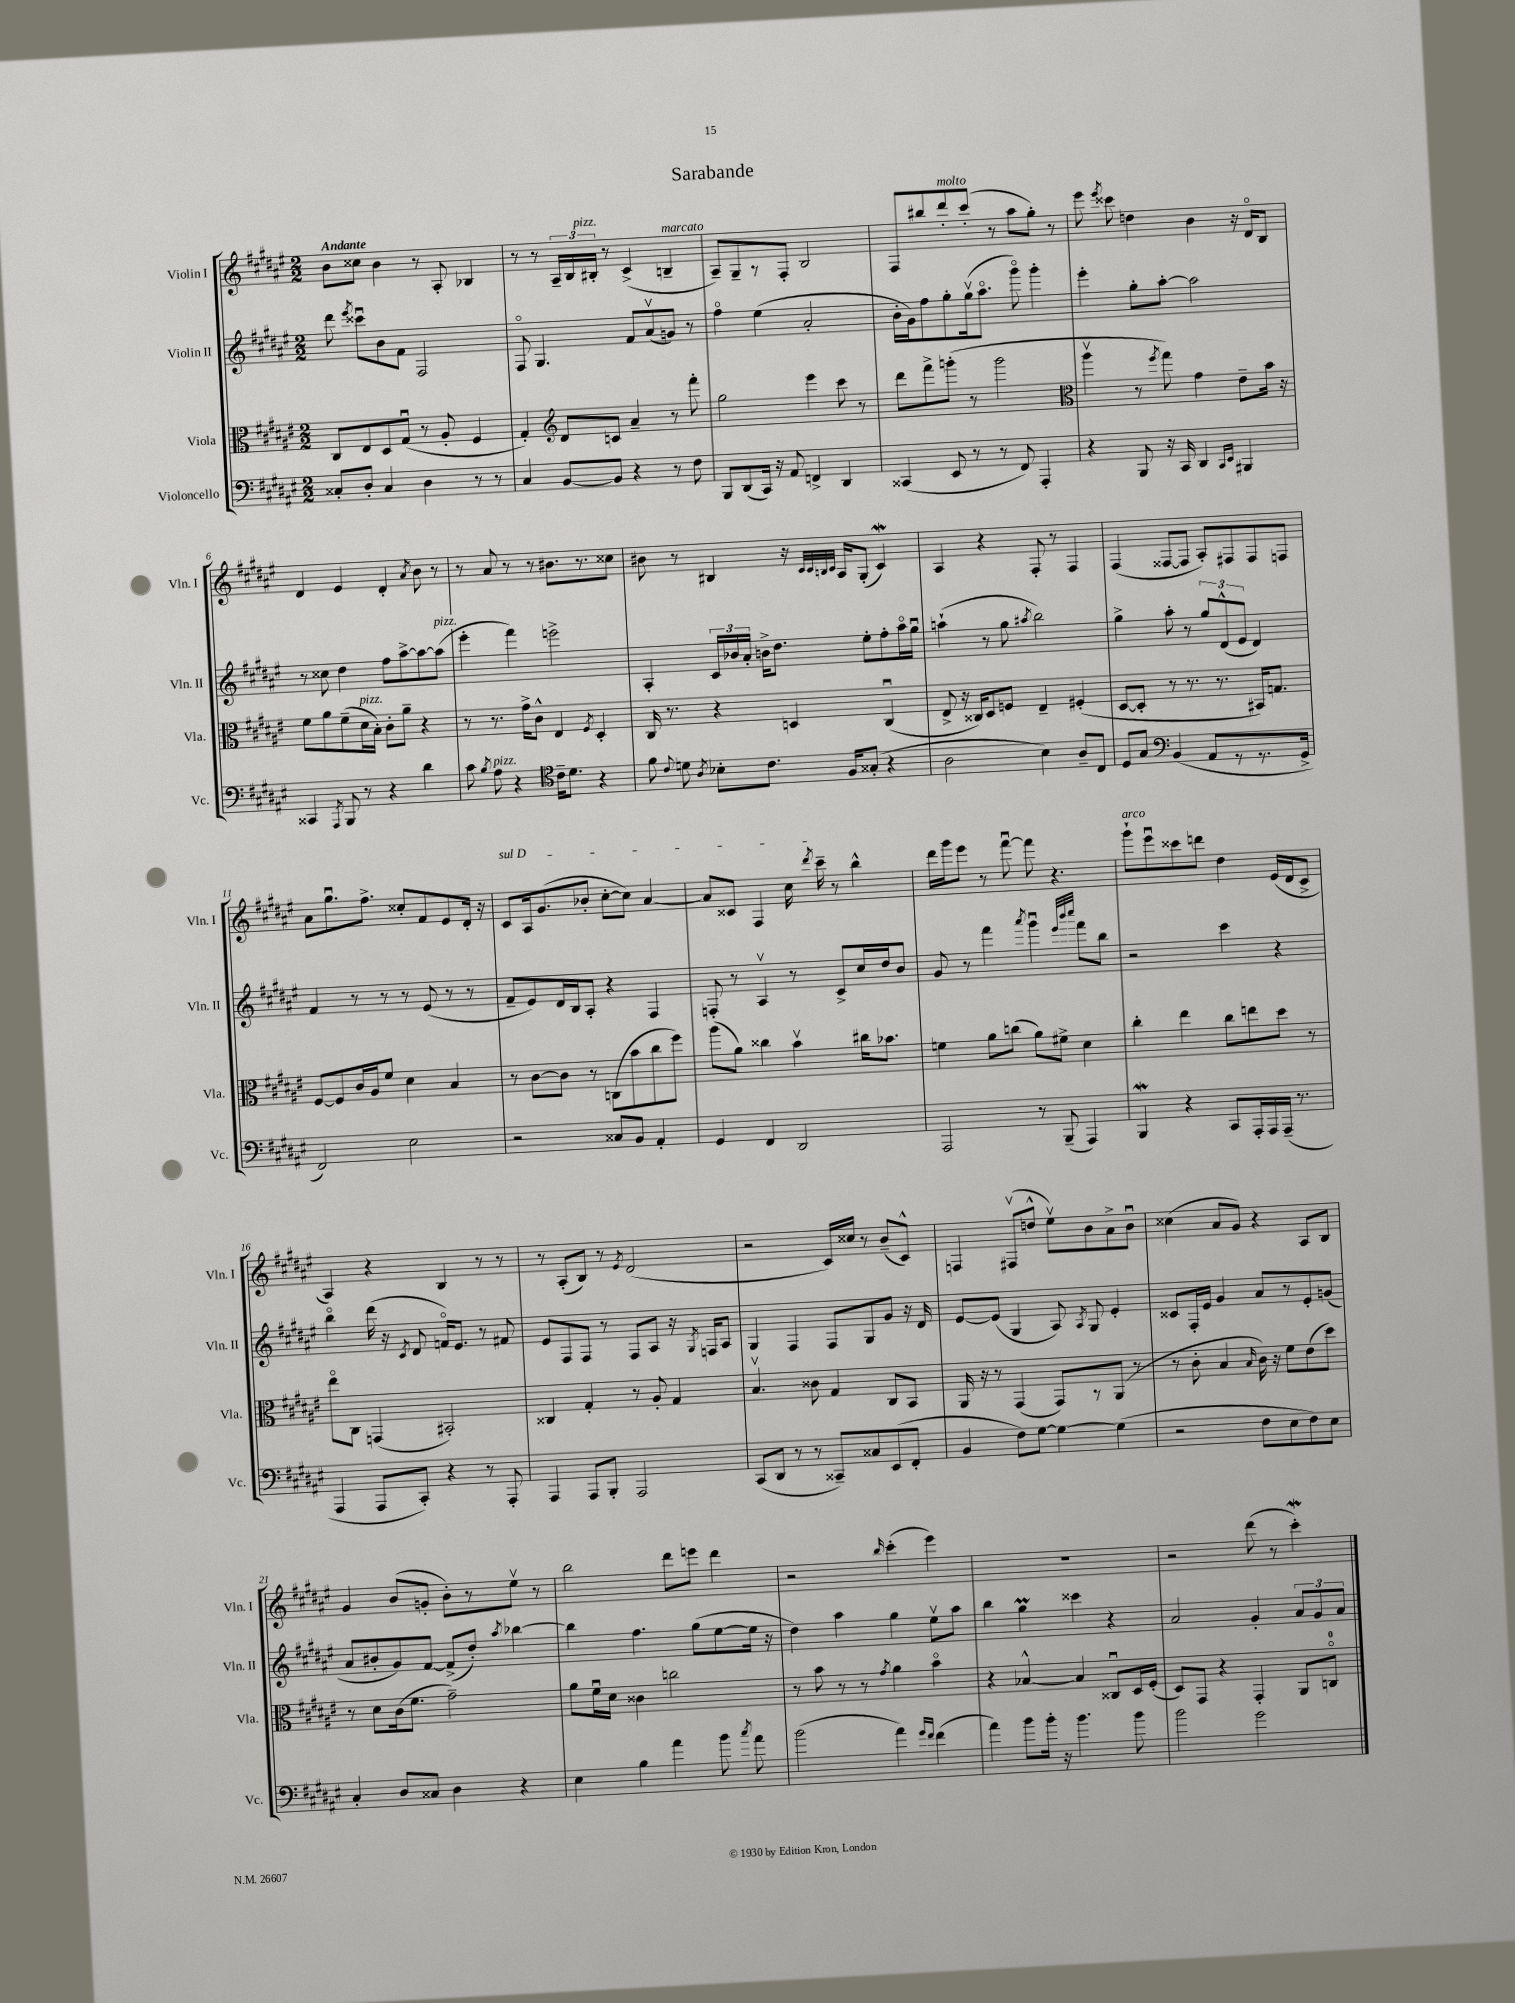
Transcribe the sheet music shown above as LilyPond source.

\header { title = "Sarabande" }
<<
\new StaffGroup <<
\new Staff = "s0" \with { instrumentName = "Violin I" shortInstrumentName = "Vln. I" } {
    \clef treble \key fis \major \numericTimeSignature \time 2/2 \tempo "Andante"
    \autoBeamOff b'8[ cisis''8] b'4 r8 ais8-. bes4 |
    r8 r8 \tuplet 3/2 { ais16[-- b16 bis16]-.^\markup { \italic "pizz." } } r8 cis'4->( b4--^\markup { \italic "marcato" } |
    ais8[--) gis8-- r8 fis8]-. b2 |
    fis8[ bis''8 dis'''8-.^\markup { \italic "molto" } cis'''8]-.( r8 ais''8[ gis''8]-.) r8 |
    eis'''8 \acciaccatura { eis'''8 } cisis'''8 d''4 b'4 r16 dis'16[\flageolet b8] |
    dis'4 eis'4 dis'4-. \acciaccatura { ais'8 } b'8 r8 |
    r8 ais'8 r8 r8 bis'8.[ r8. cisis''8] |
    bis'8 r8 bis4 r16 \grace { cis'32[ cis'32 b32 cis'32] } ais16[ gis8]-.( cis'4\mordent) |
    ais4 r4 fis8-. r8 fis4 |
    fis4( fisis8[~ fisis8] ais8[-.) fis8 fis8 f8] |
    ais'8[ gis''8.\downbow fis''8.]-> cisis''8[-. fis'8 eis'8 dis'16]-. r16 |
    \once \override TextSpanner.bound-details.left.text = \markup { \italic "sul D" } cis'8[\startTextSpan ais16 gis'8.( bes'8]-. cis''8[~-. cis''8]) ais'4~ |
    ais'8[ cisis'8] fis4 cis''16 \acciaccatura { dis'''8 } cis'''16--\stopTextSpan r8 b''4-^ |
    dis'''16[ gis'''16 eis'''8] r8 fis'''8~\downbow fis'''8 r4. |
    gis'''8[-!^\markup { \italic "arco" } eis'''8\downbow cisis'''8 d'''8] dis''4 eis'16[( dis'16 cis'8]-> |
    ais4) r4 b4 r8 r8 |
    r8 ais8[-.( b8]) r8 \acciaccatura { eis'8 } dis'2( |
    r2 cis'16[) cisis''16] r8 b'8[--( cis'8]-^) |
    f4 fis8[\upbow( d''8]-^ eis''8[\upbow) b'8 ais'8-> b'8]\downbow |
    cisis''4( ais'8[ gis'8]) r4 ais8[ b8] |
    gis'4 b'8[( g'8]-. b'8[-.) r8 eis''8]\upbow r8 |
    b''2 dis'''8[ e'''8] dis'''4 |
    r2 \grace { b''16 } cis'''4-.( eis'''4) |
    R1 |
    r2 dis'''8( r8 cis'''4-.\mordent) \bar "|." |
}
\new Staff = "s1" \with { instrumentName = "Violin II" shortInstrumentName = "Vln. II" } {
    \clef treble \key fis \major \numericTimeSignature \time 2/2
    \autoBeamOff dis'''8 \acciaccatura { eis'''8 } cisis'''8[\downbow b'8 fis'8] fis2 |
    fis8\flageolet gis4. fis'8[ ais'8\upbow( g'8]) r8 |
    fis''4\flageolet eis''4( ais'2-. |
    b'16[-. gis'16) fis''8 gis''8-. gis''16\upbow( ais''8.]\flageolet gis'''8\flageolet) gis'''4-. |
    eis'''4-. gis''8[-. ais''8]~-. ais''2 |
    r8 cisis''8 dis''4 fis''8[ ais''8~-> ais''8~ ais''8]^\markup { \italic "pizz." }( |
    eis'''4-. fis'''4) e'''2-> |
    ais4-. \tuplet 3/2 { cis'16[ bes'16 ais'16]-. } b'16[-> dis''8.] eis''8[-. fis''8-. ais''16\flageolet gis''16]\downbow |
    a''4-!( r8 gis''8 \acciaccatura { ais''8 } b''2) |
    gis''4-> ais''8-. r8 \tuplet 3/2 { gis''8[ dis'8-^( eis'8] } dis'4) |
    fis'4 r8 r8 r8 eis'8( r8 r8 |
    fis'8[-- eis'8) dis'16 b16 ais8]-. r4 fis4 |
    f8-. r8 ais4\upbow r8 cis'8[-> cis''16 dis''16 b'8] |
    gis'8 r8 fis'''4 \acciaccatura { ais'''8 } gis'''4\downbow \grace { eis'''32[ b'''32 cis''''32] } fis'''8[ b''8] |
    r2 cis'''4 r4 |
    b''4\flageolet dis'''16( r16 \acciaccatura { cis'8 } dis'8 f'16[\flageolet) eis'8.] r8 fis'8 |
    eis'8[ fis8 fis8] r8 fis8[ ais8] r16 \acciaccatura { gis8 } f16[ ais8] |
    gis4 fis4 fis8[ gis8 gis'8] r16 dis'16 |
    eis'8[~ eis'8]( gis4 ais8) \acciaccatura { ais8 } gis8 eis'4-. |
    cisis'8[ fis16-. eis'16] gis'4 ais'8[ r8 eis'8-. g'8]( |
    ais'8[ bis'8-. gis'8) fis'8]~ fis'8[->( dis''8]-.) \acciaccatura { ais''8 } bes''4~ |
    bes''4 fis''4. gis''8[( eis''8~ eis''16] r16 |
    dis''4) ais''4 gis''4 eis''8[\upbow ais''8] |
    b''4 gis''4\prall cisis'''4 r4 |
    ais'2 gis'4-. \tuplet 3/2 { ais'8[ gis'8 ais'8] } \bar "|." |
}
\new Staff = "s2" \with { instrumentName = "Viola" shortInstrumentName = "Vla." } {
    \clef alto \key fis \major \numericTimeSignature \time 2/2
    \autoBeamOff cis8[ eis8 dis8 gis8]\downbow( r8 ais8-. fis4 |
    gis4-.) \clef treble dis'8[ c'8] ais'4-- r8 fis'''8-. |
    gis''2 eis'''4 cis'''8 r8 |
    dis'''8[ fis'''8-> g'''8]-.( r8 g'''2 |
    \clef alto ais''4\upbow r8 \acciaccatura { fis''8 } gis''8) gis'4 eis'8[-- b'16] r16 |
    fis'8[ ais'8 fis'8--( dis'16^\markup { \italic "pizz." } b16]-.) cis'8[-. ais'8]-- r4 |
    r8 r8. gis'16[-> cis'8]-^ eis4 \acciaccatura { fis8 } dis4-. |
    cis16 r8. r4 d4 cis4\downbow( |
    eis8-> r16 cisis16[) dis8 f8] eis4-- fis4-.( |
    dis8[~ dis8]-. r8 r8. r8. bis,16[) g8.] |
    fis8[~ fis8 cis'16 ais16 fis'8] dis'4 b4 |
    r8 cis'8[~ cis'8] r8 c8[( b'8 cis''8 fis''8]) |
    ais''8[( ais'8]) cisis''4 b'4\upbow cis''16[ bes'8.] |
    f'4 ais'8[ c''8]( ais'8[) fis'8]-> dis'4 |
    cis''4-. eis''4 cis''8[ e''8 dis''8] r8 |
    eis''8[\flageolet cis8] g,4( bis,2-.) |
    cisis4 gis4-. r8 ais8-. gis4 |
    b4.\upbow cisis'8 gis4 cis8[ b,8] |
    ais,16 r16 r8 gis,4( gis,8[) r8 ais,8]( r8 |
    r8 cis'8-. b4 \grace { b16 } cis'16) r16 fis'8[ eis'8( dis''8]) |
    r8 dis'8[ cis'16( fis'8.] gis'2--) |
    ais'8[ fis'16\downbow dis'16] cisis'4 c''2 |
    r8 b'8 r8 r8 \acciaccatura { gis'8 } ais'4 b'4\flageolet |
    r4 bes4~-^ bes4 cisis8[\downbow dis16 fis16]-.( |
    dis8[) gis,8] r4 gis,4-. ais,8[ c8]-0\flageolet \bar "|." |
}
\new Staff = "s3" \with { instrumentName = "Violoncello" shortInstrumentName = "Vc." } {
    \clef bass \key fis \major \numericTimeSignature \time 2/2
    \autoBeamOff cisis8[-. dis8]-. cisis4 dis4 r8 r8 |
    cis4 b,8[~ b,8] r4 r8 fis8 |
    b,,8[ dis,8( cis,16]) r16 ais,8 f,4-> dis,4 |
    cisis,4( eis,8 r8 r8 fis,8) ais,,4-. |
    r4 b,,8 r16 cis,16 dis,4 \grace { cis,16[ eis,16] } bis,,4 |
    cisis,4 \acciaccatura { ais,,8 } b,,8 r8 r4 dis'4 |
    cis'8 \acciaccatura { b8 } ais8^\markup { \italic "pizz." } r4 \clef tenor cis'16[-- dis'8.] r4 |
    fis'8 \appoggiatura { cis'8 } d'8 \acciaccatura { ais8 } bes8[-. cis'8.] fis16[ gisis8]-.( r4 |
    ais2 b4) ais8[-- cis8] |
    dis8[ gis8] \clef bass b,4( ais,8[ r8 r8. gis,16]-> |
    fis,2) eis2 |
    r2 cisis8[ b,8] ais,4-. |
    gis,4 fis,4 dis,2 |
    ais,,2 r8 b,,8--( ais,,4) |
    b,,4\mordent r4 cis,8[ ais,,16-. ais,,16 ais,,16]--( r8. |
    ais,,4 ais,,8[ cis,8]-.) r4 r8 ais,,8-. |
    ais,,4 ais,,8[ b,,8]-. ais,,2 |
    cis,8[( dis,8] r8 r8 cisis,8[--) cisis8 eis,8( fis,8]-. |
    b,4 fis8[) gis8]~ gis4~ gis4( |
    r2 fis8[ eis8 fis8) eis8] |
    cis4-. dis8[ cisis8] dis4 r4 |
    eis4 b4 ais'4 b'8 \acciaccatura { cis''8 } ais'8 |
    b'2( ais'4) \grace { gis'16[ fis'16] } fis'4( |
    ais'4) b'8[ b'16]-. r16 b'4. b'8 |
    b'2 gis'2 \bar "|." |
}
>>
>>
